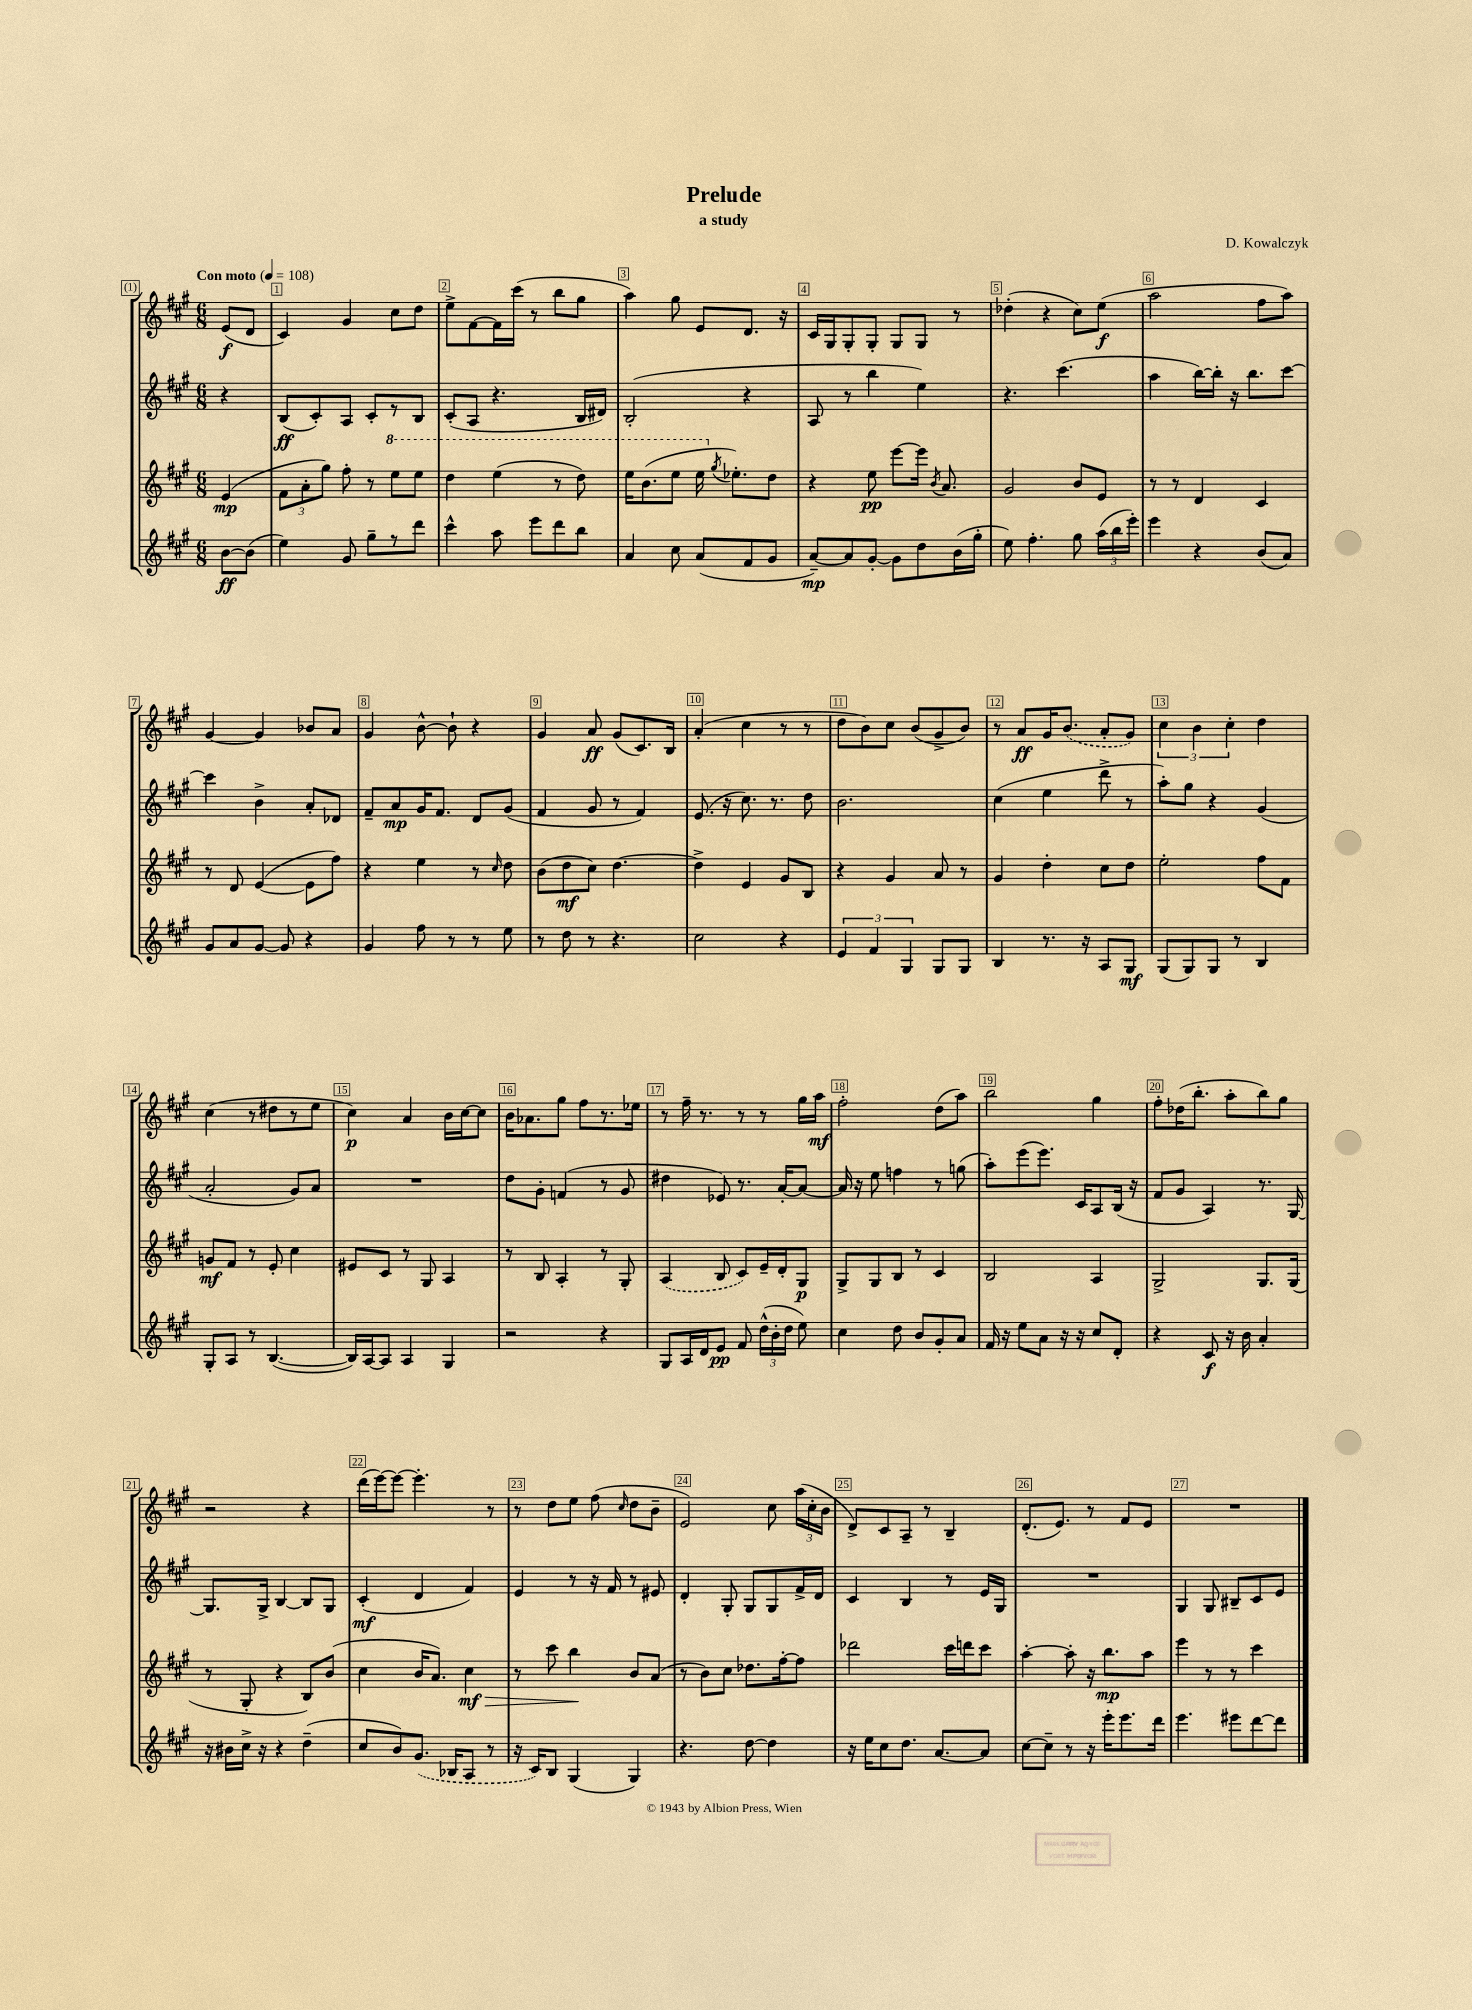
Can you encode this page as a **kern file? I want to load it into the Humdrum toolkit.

**kern	**kern	**kern	**kern
*staff4	*staff3	*staff2	*staff1
*clefG2	*clefG2	*clefG2	*clefG2
*k[f#c#g#]	*k[f#c#g#]	*k[f#c#g#]	*k[f#c#g#]
*M6/8	*M6/8	*M6/8	*M6/8
*MM108	*MM108	*MM108	*MM108
[8b	(4e	4r	(8e
(8b]	.	.	8d
=	=	=	=
4ee)	12f#	(8B	4c#)
.	12a'	.	.
.	.	8c#')	.
.	12gg#)	.	.
8g#	8ff#'	8A	4g#
8gg#~	8r	8c#'	.
8r	8eee	8r	8cc#
8ddd	8eee	8B	8dd
=	=	=	=
4ccc#^^	4ddd	(8c#'	8ee^
.	.	8A	[8f#
8aa	(4eee	4.r	16f#]
.	.	.	(16ccc#
8eee	.	.	8r
8ddd	8r	.	8bb
8bb	8ddd)	16B	8gg#
.	.	16d#)	.
=	=	=	=
4a	16eee	(2B'	4aa)
.	(8.bb	.	.
8cc#	8eee	.	8gg#
(8a	16eee	.	8e
.	8qgg#	.	.
.	8.ee-')	.	.
8f#	.	4r	8.d
8g#	8dd	.	.
.	.	.	16r
=	=	=	=
[8a~)	4r	8A	16c#
.	.	.	16G#
8a]	.	8r	8G#'
[8g#'	8ee	4bb	8G#'
8g#]	[8eee	.	8G#
8dd	16eee]	4ee)	8G#
.	8qb	.	.
.	8.a	.	.
(16b	.	.	8r
16gg#'	.	.	.
=	=	=	=
8ee)	2g#	4.r	(4dd-'
4.ff#'	.	.	.
.	.	.	4r
.	.	(4.ccc#	.
8gg#	8b	.	8cc#)
(24aa	8e	.	(8ee
24bb	.	.	.
24eee')	.	.	.
=	=	=	=
4eee	8r	4aa	2aa
.	8r	.	.
4r	4d	[16bb)	.
.	.	16bb']	.
.	.	16r	.
.	.	8.bb	.
(8b	4c#	.	8ff#
8a)	.	[8ccc#	8aa)
=	=	=	=
8g#	8r	4ccc#]	[4g#
8a	8d	.	.
[8g#	([4e	4b^	4g#]
8g#]	.	.	.
4r	8e]	8a'	8b-
.	8ff#)	8d-	8a
=	=	=	=
4g#	4r	8f#~	4g#
.	.	8a	.
8ff#	4ee	16g#	[8b^^
.	.	8.f#	.
8r	.	.	8b`]
8r	8r	8d	4r
.	16qqcc#	.	.
8ee	8dd	(8g#	.
=	=	=	=
8r	(8b	4f#	4g#
8dd	8dd	.	.
8r	8cc#)	8g#	8a
4.r	[4.dd	8r	(8g#
.	.	4f#)	8.c#)
.	.	.	16B
=	=	=	=
2cc#	4dd^]	(8.e	(4a'
.	.	16r	.
.	4e	8.cc#)	4cc#
.	.	8.r	.
4r	8g#	.	8r
.	8B	8dd	8r
=	=	=	=
6e	4r	2.b	8dd
.	.	.	8b)
6f#	.	.	.
.	4g#	.	8cc#
6G#	.	.	.
.	.	.	(8b
8G#	8a	.	8g#^
8G#	8r	.	8b)
=	=	=	=
4B	4g#	(4cc#	8r
.	.	.	8a
8.r	4dd'	4ee	16g#
.	.	.	(8.b
16r	.	.	.
8A	8cc#	8ddd^	8a'
8G#	8dd	8r	8g#)
=	=	=	=
(8G#	2ee'	8aa')	6cc#
8G#)	.	8gg#	.
.	.	.	6b
8G#	.	4r	.
.	.	.	6cc#'
8r	.	.	.
4B	8ff#	(4g#	4dd
.	8f#	.	.
=	=	=	=
8G#'	8g	2a'	(4cc#
8A	8f#	.	.
8r	8r	.	8r
([4.B	8e'	.	8dd#
.	4cc#	8g#)	8r
.	.	8a	8ee
=	=	=	=
16B])	8e#	2.r	4cc#)
[16A	.	.	.
8A]	8c#	.	.
4A	8r	.	4a
.	8G#	.	.
4G#	4A	.	16b
.	.	.	[16cc#
.	.	.	8cc#]
=	=	=	=
2r	8r	8dd	16b
.	.	.	8.a-
.	8B	8g#'	.
.	4A'	(4f	8gg#
.	.	.	8ff#
4r	8r	8r	8.r
.	8G#'	8g#	.
.	.	.	16ee-
=	=	=	=
8G#	(4A	4dd#	8r
16A	.	.	16ff#~
16d	.	.	8.r
8e	8B	8e-)	.
8f#	8c#)	8.r	8r
(24dd^^	16e~	.	8r
24b'	.	.	.
.	16d'	[16a'	.
24dd	.	.	.
8ee)	8G#	8a_	16gg#
.	.	.	16aa
=	=	=	=
4cc#	8G#^	16a]	2ff#'
.	.	16r	.
.	8G#	8ee	.
8dd	8B	4ff	.
8b	8r	.	.
8g#'	4c#	8r	(8dd
8a	.	(8gg	8aa)
=	=	=	=
16f#	2B	8aa')	2bb
16r	.	.	.
8ee	.	(8eee	.
8a	.	8.eee)	.
16r	.	.	.
16r	.	16c#	.
8cc#	4A	8A	4gg#
8d'	.	(16B	.
.	.	16r	.
=	=	=	=
4r	2G#^	8f#	8ff#'
.	.	8g#	(16dd-
.	.	.	8.bb'
8c#	.	4A)	.
16r	.	.	8aa'
16b	.	.	.
4a'	8.G#	8.r	8bb)
.	.	.	8gg#
.	(16G#	[16G#	.
=	=	=	=
16r	8r	8.G#]	2r
16b#	.	.	.
16cc#^	8G#'	.	.
16r	.	16G#^	.
4r	4r	[4B	.
(4dd~	8B)	8B]	4r
.	(8b	8G#	.
=	=	=	=
8cc#	4cc#	(4c#'	(16ddd
.	.	.	[16eee)
8b)	.	.	8eee_
(8.g#	16b	4d	4.eee']
.	8.a)	.	.
16B-	.	.	.
8A	4cc#	4f#)	.
8r	.	.	8r
=	=	=	=
16r	8r	4e	8r
16c#)	.	.	.
8B	8ccc#	.	8dd
(4G#	4bb	8r	8ee
.	.	16r	(8ff#
.	.	16f#	.
.	.	.	16qqcc#
4G#)	8b	8r	8dd
.	(8a	8e#	8b~
=	=	=	=
4.r	8r	4d'	2e)
.	8b)	.	.
.	8cc#	8G#'	.
[8dd	8.dd-	8G#	.
4dd]	.	8G#	8cc#
.	[16ff#'	.	.
.	8ff#]	16f#^	(24aa
.	.	.	24cc#'
.	.	16d	.
.	.	.	24b
=	=	=	=
16r	2ddd-	4c#	8d^)
16ee	.	.	.
8cc#	.	.	8c#
8.dd	.	4B	8A~
.	.	.	8r
[8.a	.	.	.
.	16ccc#	8r	4B~
.	16ddd	.	.
8a]	8ccc#	16e	.
.	.	16G#	.
=	=	=	=
[8cc#	[4aa'	2.r	(8.d'
8cc#~]	.	.	.
.	.	.	8.e)
8r	8aa']	.	.
16r	16r	.	8r
16eee'	8.bb	.	.
8.eee	.	.	8f#
.	8aa	.	8e
16ddd	.	.	.
=	=	=	=
4.eee	4eee	4G#	2.r
.	8r	8G#	.
8eee#	8r	8B#~	.
[8ddd	4ccc#	8c#	.
8ddd]	.	8e	.
==	==	==	==
*-	*-	*-	*-
